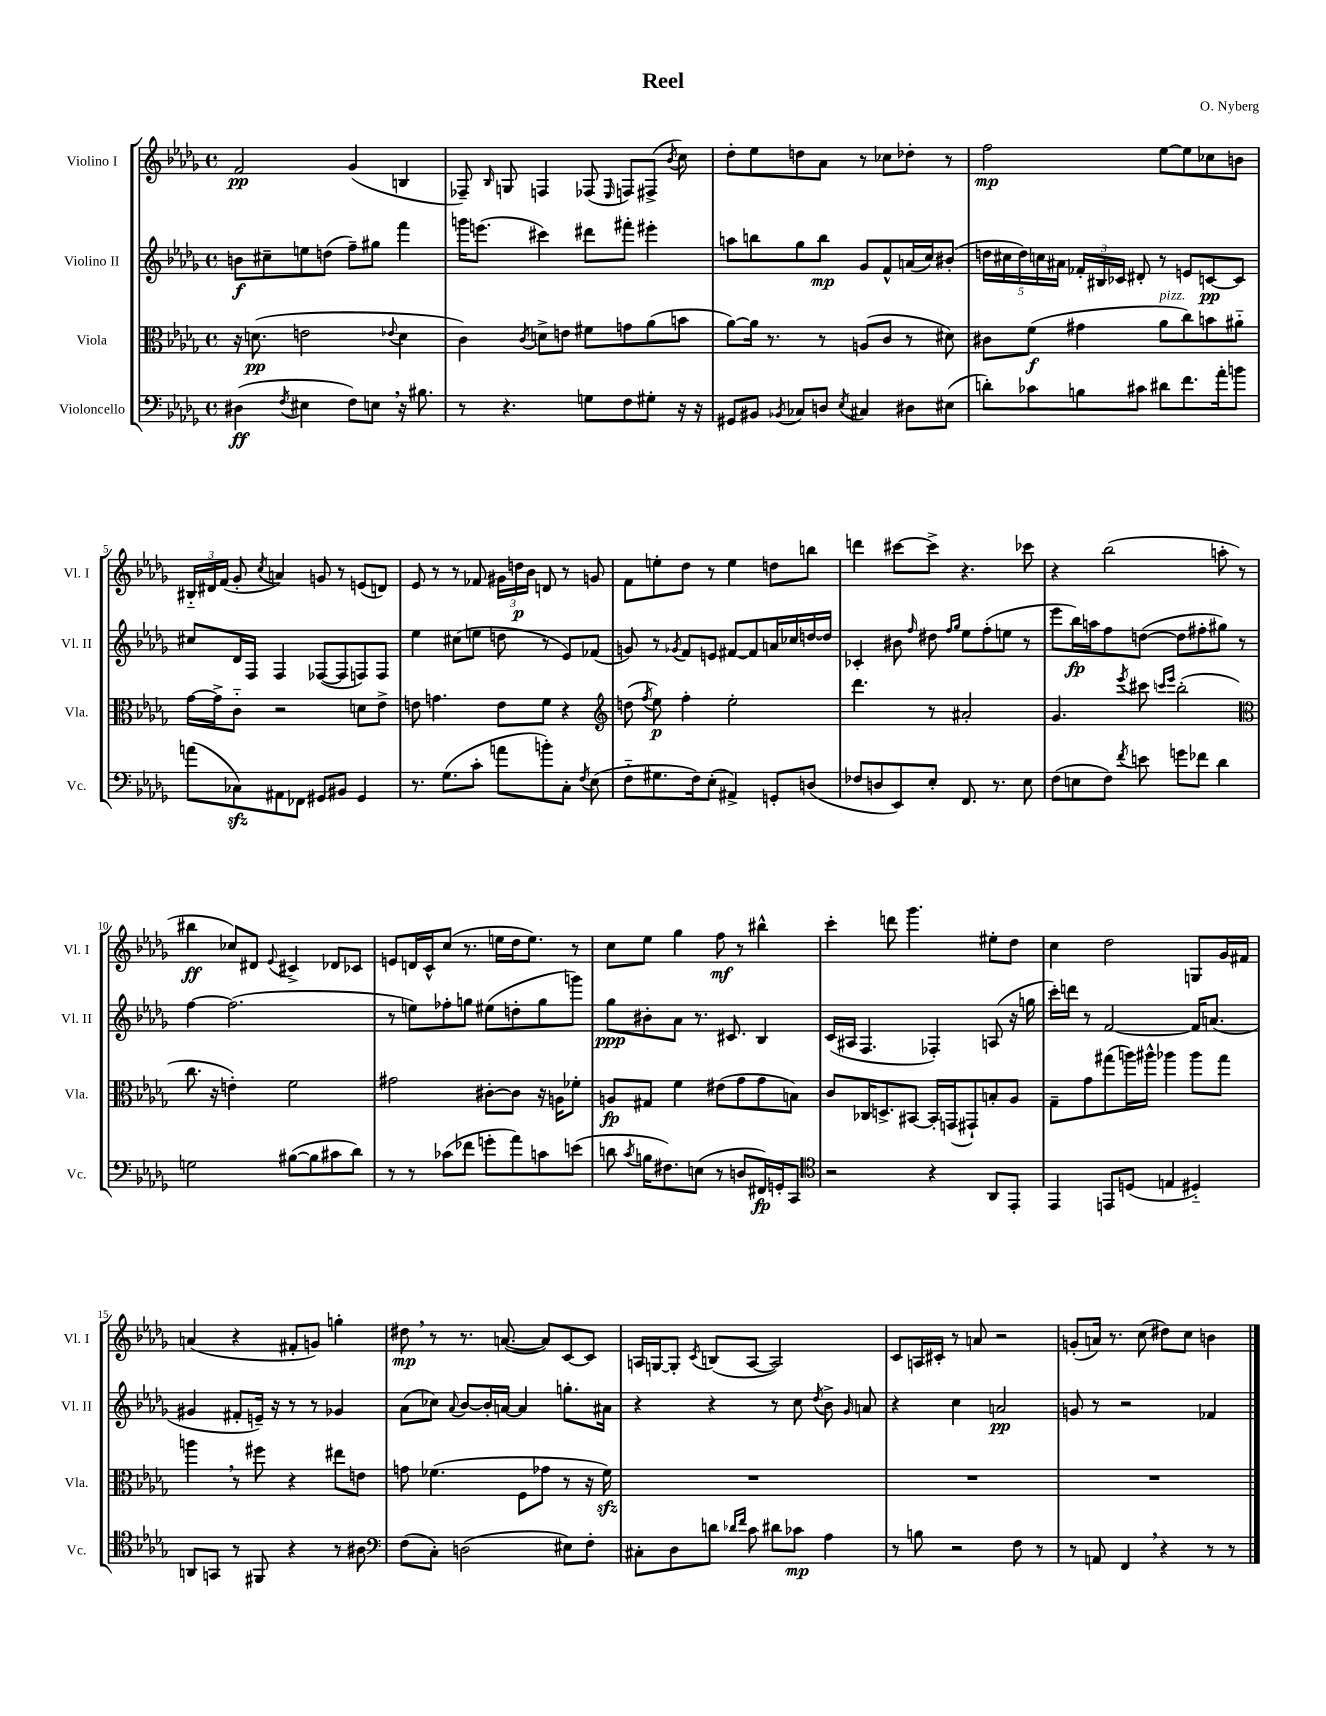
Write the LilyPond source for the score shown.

\header { title = "Reel" composer = "O. Nyberg" }
<<
\new StaffGroup <<
\new Staff = "s0" \with { instrumentName = "Violino I" shortInstrumentName = "Vl. I" } {
    \clef treble \key des \major \defaultTimeSignature \time 4/4
    \autoBeamOff f'2\pp ges'4( b4 |
    fes8--) \grace { bes16 } g8 f4 fes8( \grace { ees16 } f8[) fis8]->( \acciaccatura { bes'8 } c''8) |
    des''8[-. ees''8 d''8 aes'8] r8 ces''8[ des''8]-. r8 |
    f''2\mp ees''8[~ ees''8 ces''8 b'8] |
    \tuplet 3/2 { bis16[-_ dis'16 f'16]( } ges'8-. \acciaccatura { c''8 } a'4) g'8 r8 e'8[( d'8]) |
    ees'8 r8 r8 fes'8 \tuplet 3/2 { gis'16[ d''16\p bes'16] } d'8 r8 g'8 |
    f'8[ e''8-. des''8] r8 e''4 d''8[ b''8] |
    d'''4 cis'''8[~ cis'''8]-> r4. ces'''8 |
    r4 bes''2( a''8-. r8 |
    bis''4\ff ces''8[) dis'8] \appoggiatura { ees'8 } cis'4-> des'8[ ces'8] |
    e'8[ d'16 c'16-^ c''8]( r8. e''16[ des''16 e''8.]) r8 |
    c''8[ ees''8] ges''4 f''8\mf r8 bis''4-^ |
    c'''4-. d'''8 ges'''4. eis''8[-. des''8] |
    c''4 des''2 g8[ ges'16 fis'16] |
    a'4( r4 fis'8[-. g'8]) g''4-. |
    dis''8\mp \breathe r8 r8. a'8.~( a'8[) c'8~ c'8] |
    a16[ g16~ g8]-. \acciaccatura { c'8 } b8[( a8]~ a2) |
    c'8[ a16 cis'16]-. r8 a'8 r2 |
    g'8[-.( a'16]) r8. c''8( dis''8[) c''8] b'4 \bar "|." |
}
\new Staff = "s1" \with { instrumentName = "Violino II" shortInstrumentName = "Vl. II" } {
    \clef treble \key des \major \defaultTimeSignature \time 4/4
    \autoBeamOff b'8[\f cis''8-- e''8 d''8]( f''8[--) gis''8] f'''4 |
    g'''16[ e'''8.]( cis'''4) dis'''8[ fis'''8]-. eis'''4-. |
    a''8[ b''8 ges''8 b''8]\mp ges'8[ f'8-^ a'16( c''16) bis'8]-.( |
    \tuplet 5/4 { d''16[ cis''16 d''16) c''16 ais'16] } \tuplet 3/2 { fes'16[-. bis16 ces'16] } dis'8-. r8 e'8[ c'8~\pp c'8] |
    cis''8[ des'16 f16] f4 fes8[~( fes8 f8) f8] |
    ees''4 cis''8[( e''8] d''8 r8 ees'8[) fes'8]( |
    g'8) r8 \acciaccatura { ges'8 } f'8[ e'8] fis'8[~ fis'8 a'16 ces''16 d''16~ d''16] |
    ces'4-. bis'8 \grace { f''16 } dis''8 \grace { f''16[ ges''16] } ees''8[ f''8-.( e''8] r8 |
    ees'''8[ bes''16\fp) a''16 f''8 d''8]~( d''8[ fis''8-. gis''8]) r8 |
    f''4~ f''2.( |
    r8 e''8[) fes''8-. g''8] eis''8[( d''8-. g''8 g'''8]) |
    ges''8[\ppp bis'8-. aes'8] r8. cis'8. bes4 |
    c'16[( ais16] f4. fes4-.) a8( r16 g''16 |
    c'''16[-.) d'''16] r8 f'2~ f'16[ a'8.]( |
    gis'4 fis'8[-. e'16]--) r16 r8 r8 ges'4 |
    aes'8[( ces''8]) \appoggiatura { aes'8 } bes'8[~ bes'16-. a'16]~ a'4 g''8.[-. ais'16] |
    r4 r4 r8 c''8 \acciaccatura { des''8 } bes'8-> \grace { ges'16 } a'8 |
    r4 c''4 a'2\pp |
    g'8 r8 r2 fes'4 \bar "|." |
}
\new Staff = "s2" \with { instrumentName = "Viola" shortInstrumentName = "Vla." } {
    \clef alto \key des \major \defaultTimeSignature \time 4/4
    \autoBeamOff r16 d'8.\pp( e'2 \appoggiatura { ees'8 } d'4 |
    c'4) \acciaccatura { c'8 } d'8[-> e'8] fis'8[ g'8 aes'8( b'8] |
    aes'8[~) aes'16] r8. r8 a8[( c'8] r8 dis'8) |
    cis'8[ f'8]\f( gis'4 aes'8[^\markup { \italic "pizz." } c''8) b'8 ais'8]-_ |
    ges'16[~ ges'16-> c'8]-_ r2 d'8[ ees'8]-> |
    e'8 g'4. e'8[ f'8] r4 |
    \clef treble d''8( \acciaccatura { f''8 } ees''8\p) f''4-. ees''2-. |
    des'''4. r8 ais'2-. |
    ges'4. \acciaccatura { ees'''8 } cis'''8 \grace { c'''16[ ees'''16] } bes''2-.( |
    \clef alto c''8. r16 e'4-.) f'2 |
    gis'2 cis'8[~-. cis'8] r16 a16[ fes'8]-. |
    a8[\fp gis8] f'4 eis'8[( ges'8 ges'8 b8]) |
    c'8[ ces16 d8.-> bis,8]~ bis,16[-. g,16( gis,8-!) b8-. aes8] |
    ges8[-- ges'8 gis''8( a''16) ais''16]-^ aes''4 aes''8[ gis''8] |
    a''4 \breathe r8 fis''8 r4 eis''8[ e'8] |
    g'8 fes'4.( f8[ ges'8] r8 r16 fes'16\sfz) |
    R1 |
    R1 |
    R1 \bar "|." |
}
\new Staff = "s3" \with { instrumentName = "Violoncello" shortInstrumentName = "Vc." } {
    \clef bass \key des \major \defaultTimeSignature \time 4/4
    \autoBeamOff dis4\ff( \acciaccatura { f8 } eis4 f8[) e8] \breathe r16 bis8. |
    r8 r4. g8[ f8 gis8]-. r16 r16 |
    gis,8[ bis,8] \acciaccatura { bes,8 } ces8[ d8] \acciaccatura { ees8 } cis4 dis8[ eis8]( |
    d'8[-.) ces'8 b8 cis'8] dis'8[ f'8. aes'16-. b'8] |
    a'8[( ces8\sfz) ais,8 fes,8] gis,8[ bis,8] gis,4 |
    r8. ges8.[( c'8]-. a'8[ b'8-.) c8]-. \acciaccatura { f8 } ees8( |
    f8[-_ gis8. f16) ees8]-.( ais,4->) g,8[-. d8]( |
    fes8[ d8 ees,8) ees8]-. f,8. r8. ees8 |
    f8[( e8 f8]) \acciaccatura { f'8 } e'8 g'8[ fes'8] des'4 |
    g2 bis8[~( bis8 cis'8 des'8]) |
    r8 r8 ces'8[( fes'8] g'8[-. aes'8) c'8 e'8]( |
    d'8 \acciaccatura { c'8 } b16[ fis8.) e8]( r8 d8[ fis,16\fp) g,16-. c,8] |
    \clef tenor r2 r4 aes,8[ ees,8]-. |
    ees,4 e,8[ d8]( e4 dis4-_) |
    a,8[ g,8] r8 fis,8 r4 r8 ais8 |
    \clef bass f8[( c8]-.) d2( eis8[) f8]-. |
    cis8[-. des8 d'8] \grace { des'16[ f'16] } c'8 dis'8[ ces'8]\mp aes4 |
    r8 b8 r2 f8 r8 |
    r8 a,8 f,4 \breathe r4 r8 r8 \bar "|." |
}
>>
>>
